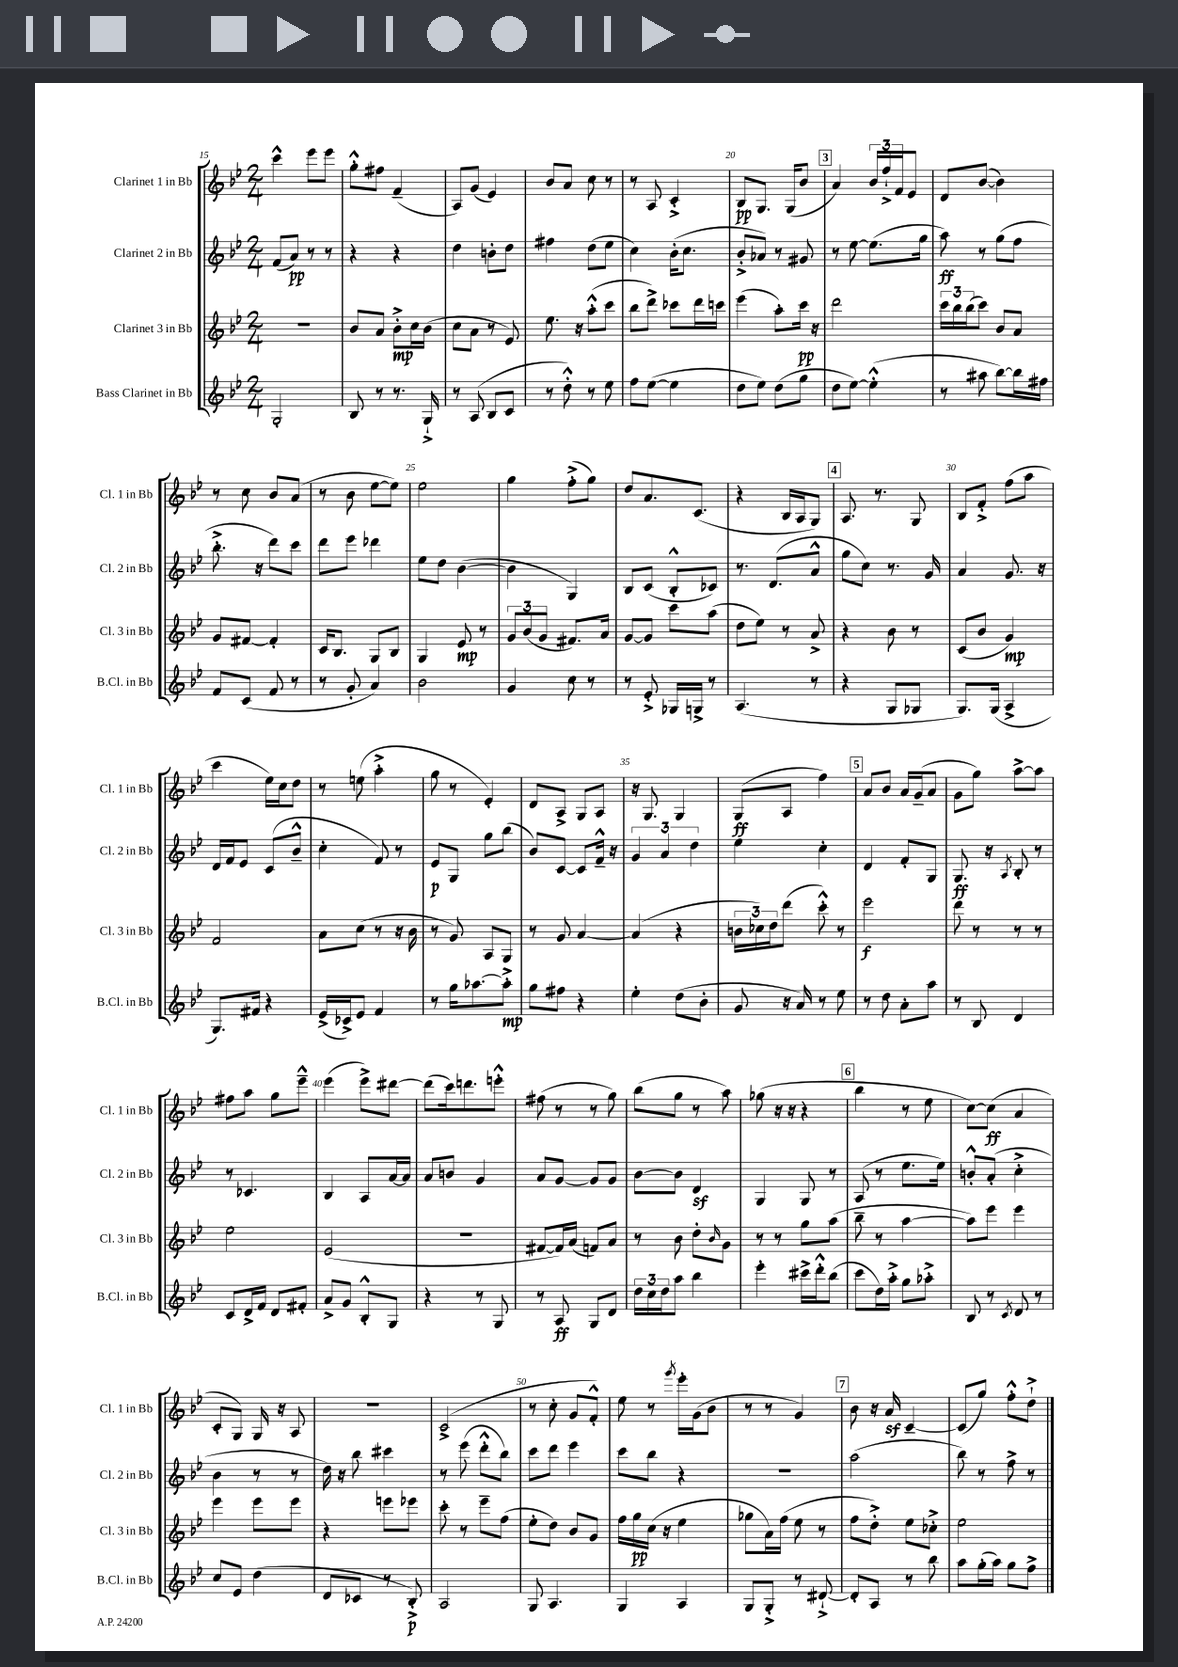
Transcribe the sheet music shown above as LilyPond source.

<<
\new StaffGroup <<
\new Staff = "s0" \with { instrumentName = "Clarinet 1 in Bb" shortInstrumentName = "Cl. 1 in Bb" } {
    \clef treble \key bes \major \numericTimeSignature \time 2/4
    c'''4-^ ees'''8 ees'''8 |
    g''8-.-^ fis''8 f'4--( |
    a8) g'8( ees'4) |
    bes'8 a'8 c''8 r8 |
    r8 a8 c'4-.-> |
    bes8\pp g8. g16( bes'8 |
    \mark \markup { \box "3" } a'4) \tuplet 3/2 { bes'16 f''16-!-> f'16 } ees'8 |
    d'8 bes'8~( bes'4) |
    r8 c''8 bes'8 a'8( |
    r8 bes'8 ees''8~ ees''8) |
    ees''2 |
    g''4 f''8-.->( g''8) |
    d''8 a'8. c'8.( |
    r4 bes16 a16 g8) |
    \mark \markup { \box "4" } a8. r8. g8 |
    bes8 f'8-.-> f''8( a''8 |
    c'''4 ees''16) c''16 d''8 |
    r8 e''8( a''4-.-> |
    g''8 r8 ees'4-.) |
    d'8 a8-> g8 a8 |
    r16 g8. g4 |
    g8\ff( a8 f''4) |
    \mark \markup { \box "5" } a'8 bes'8 a'16 g'16--( a'8 |
    g'8 g''8) a''8~-> a''8 |
    fis''8 a''8 g''8 ees'''8---^ |
    ees'''4( ees'''8->) dis'''8~ |
    dis'''8( c'''16) d'''8. e'''8-.-^ |
    fis''8( r8 r8 g''8) |
    bes''8( g''8 r8 a''8) |
    ges''8( r16 r16 r4 |
    \mark \markup { \box "6" } bes''4 r8 ees''8 |
    c''8~) c''8\ff( a'4 |
    c'8-. g8) g16 r16 a8 |
    r2 |
    c'2->( |
    r8 c''8-. g'8 f'8-.-^) |
    ees''8 r8 \acciaccatura { g'''8 } ees'''16-. g'16( bes'8 |
    r8 r8 g'4) |
    \mark \markup { \box "7" } bes'8 r16 a'16\sf c'4~-- |
    c'8( g''8) f''8-.-^ d''8-!-> \bar "|." |
}
\new Staff = "s1" \with { instrumentName = "Clarinet 2 in Bb" shortInstrumentName = "Cl. 2 in Bb" } {
    \clef treble \key bes \major \numericTimeSignature \time 2/4
    f'8( a'8\pp) r8 r8 |
    r4 r4 |
    d''4 b'8-. d''8 |
    fis''4 d''8( ees''8 |
    c''4) bes'16-.( c''8. |
    bes'8-.-> aes'8) r8 gis'8 |
    \mark \markup { \box "3" } r8 ees''8~ ees''8.( g''16 |
    a''8\ff) r8 g''8( f''8 |
    bes''8.-.-> r16 d'''8) c'''8 |
    d'''8 ees'''8 des'''4 |
    ees''8 d''8 bes'4~( |
    bes'4 g4) |
    bes8 c'8( bes8-.-^ ces'8) |
    r8. d'8.( a'8-^ |
    \mark \markup { \box "4" } g''8 c''8) r8. g'16 |
    a'4 g'8. r16 |
    d'16 f'16 ees'8 c'8( bes'8---^ |
    c''4-. f'8) r8 |
    ees'8\p g8 g''8 bes''8( |
    bes'8) c'8~ c'8 f'16---^ r16 |
    \tuplet 3/2 { g'4 a'4 d''4 } |
    ees''4 c''4-. |
    \mark \markup { \box "5" } d'4 f'8-. g8 |
    g8.\ff r16 \acciaccatura { a8 } bes8-. r8 |
    r8 ces'4. |
    bes4 a8 a'16~ a'16 |
    a'8 b'8 g'4 |
    a'8 g'8~ g'8 g'8 |
    bes'8~ bes'8 d'4\sf |
    g4 g8 r8 |
    \mark \markup { \box "6" } a8( r8 ees''8. ees''16) |
    b'8-.-^ a'8-.( c''4-.-> |
    bes'4 r8 r8 |
    d''16) r16 bes''8 cis'''4 |
    r8 ees'''8( d'''8-.-^ bes''8) |
    c'''8 d'''8 ees'''4 |
    c'''8 bes''8 r4 |
    R2 |
    \mark \markup { \box "7" } a''2( |
    bes''8) r8 f''8-> r8 \bar "|." |
}
\new Staff = "s2" \with { instrumentName = "Clarinet 3 in Bb" shortInstrumentName = "Cl. 3 in Bb" } {
    \clef treble \key bes \major \numericTimeSignature \time 2/4
    r2 |
    bes'8 a'8 bes'8-.->\mp c''16 bes'16( |
    c''8 a'8 r8 ees'8) |
    ees''8. r16 a''8-.-^( c'''8 |
    bes''8 d'''8->) ces'''8 d'''16 c'''16 |
    ees'''4( a''8-.) c'''16\pp r16 |
    \mark \markup { \box "3" } d'''2 |
    \tuplet 3/2 { c'''16 bes''16 bes''16( } c'''8) bes'8 a'8 |
    g'8 fis'8~ fis'4-. |
    c'16 bes8. g8 bes8 |
    g4 ees'8\mp r8 |
    \tuplet 3/2 { g'8 bes'8( g'8 } fis'8.) a'16 |
    g'8~ g'8 c'''8 a''8( |
    d''8 ees''8) r8 a'8-> |
    \mark \markup { \box "4" } r4 bes'8 r8 |
    c'8( bes'8 g'4\mp) |
    f'2 |
    a'8 c''8( r8 r16 bes'16 |
    r8 g'8) a8 g8 |
    r8 g'8 a'4~ |
    a'4( r4 |
    \tuplet 3/2 { b'16 ces''16) d''16 } d'''8( c'''8-.-^) r8 |
    \mark \markup { \box "5" } ees'''2\f |
    d'''8 r8 r8 r8 |
    ees''2 |
    ees'2( |
    R2 |
    fis'8~ fis'16) a'16( f'8) a'8 |
    r8 bes'8 d''8-. \grace { bes'16 } g'8 |
    r8 r8 g''8 a''8( |
    \mark \markup { \box "6" } bes''8-- r8 a''4~ |
    a''8) ees'''8 ees'''4 |
    ees'''4 ees'''8 ees'''8 |
    r4 e'''8 ees'''8 |
    c'''8-. r8 ees'''8-- f''8( |
    ees''8-. d''8) bes'8 g'8 |
    f''16 g''16\pp c''16( r16 ees''4 |
    ges''8 a'16) f''16( ees''8 r8 |
    \mark \markup { \box "7" } f''8 d''8-.->) ees''8 ces''8-.-> |
    ees''2 \bar "|." |
}
\new Staff = "s3" \with { instrumentName = "Bass Clarinet in Bb" shortInstrumentName = "B.Cl. in Bb" } {
    \clef treble \key bes \major \numericTimeSignature \time 2/4
    g2-. |
    bes8 r8 r8. g16-!-> |
    r8 a8( bes8 c'8 |
    r8 d''8-.-^) r8 ees''8 |
    f''8 ees''8~( ees''4 |
    d''8 ees''8) d''8( g''8 |
    \mark \markup { \box "3" } d''8 ees''8~) ees''4-.-^( |
    r8 ais''8 bes''8~) bes''16 fis''16 |
    f'8 c'8( f'8 r8 |
    r8 g'8-. a'4) |
    bes'2 |
    g'4 c''8 r8 |
    r8 ees'8-.-> ges16 g16-> r8 |
    a4.( r8 |
    \mark \markup { \box "4" } r4 g8 ges8 |
    g8.) g16( a4-> |
    g8.) fis'16 r4 |
    ees'16->( ces'16->) ees'8 f'4 |
    r8 g''16 aes''8.~ aes''8-.->\mp |
    g''8 fis''8 r4 |
    ees''4-. d''8( bes'8-. |
    g'8 r16 a'16) r8 ees''8 |
    \mark \markup { \box "5" } r8 d''8 a'8-. a''8 |
    r8 bes8 d'4 |
    c'8 d'16-> f'16 d'8 fis'8-. |
    a'8-> g'8 bes8-.-^ g8 |
    r4 r8 g8 |
    r8 a8\ff g8 d'8 |
    \tuplet 3/2 { d''16 c''16 d''16 } a''8 bes''4 |
    ees'''4-. cis'''16-> d'''16-.-^ bes''8( |
    \mark \markup { \box "6" } c'''8 d''16) a''16-.-> g''8 aes''8-.-> |
    bes8 r8 \acciaccatura { c'8 } d'8 r8 |
    c''8 ees'8 d''4( |
    d'8 ces'8 r8 bes8-.->\p) |
    a2 |
    g8 a4. |
    g4 a4 |
    g8 g8-.-> r8 dis'8~-!-> |
    \mark \markup { \box "7" } dis'8-. a8 r8 bes''8 |
    a''8 g''16-.( a''16) g''8 f''8-> \bar "|." |
}
>>
>>
\layout { \context { \Score currentBarNumber = #15 \override BarNumber.break-visibility = ##(#f #t #t) barNumberVisibility = #(every-nth-bar-number-visible 5) } }
